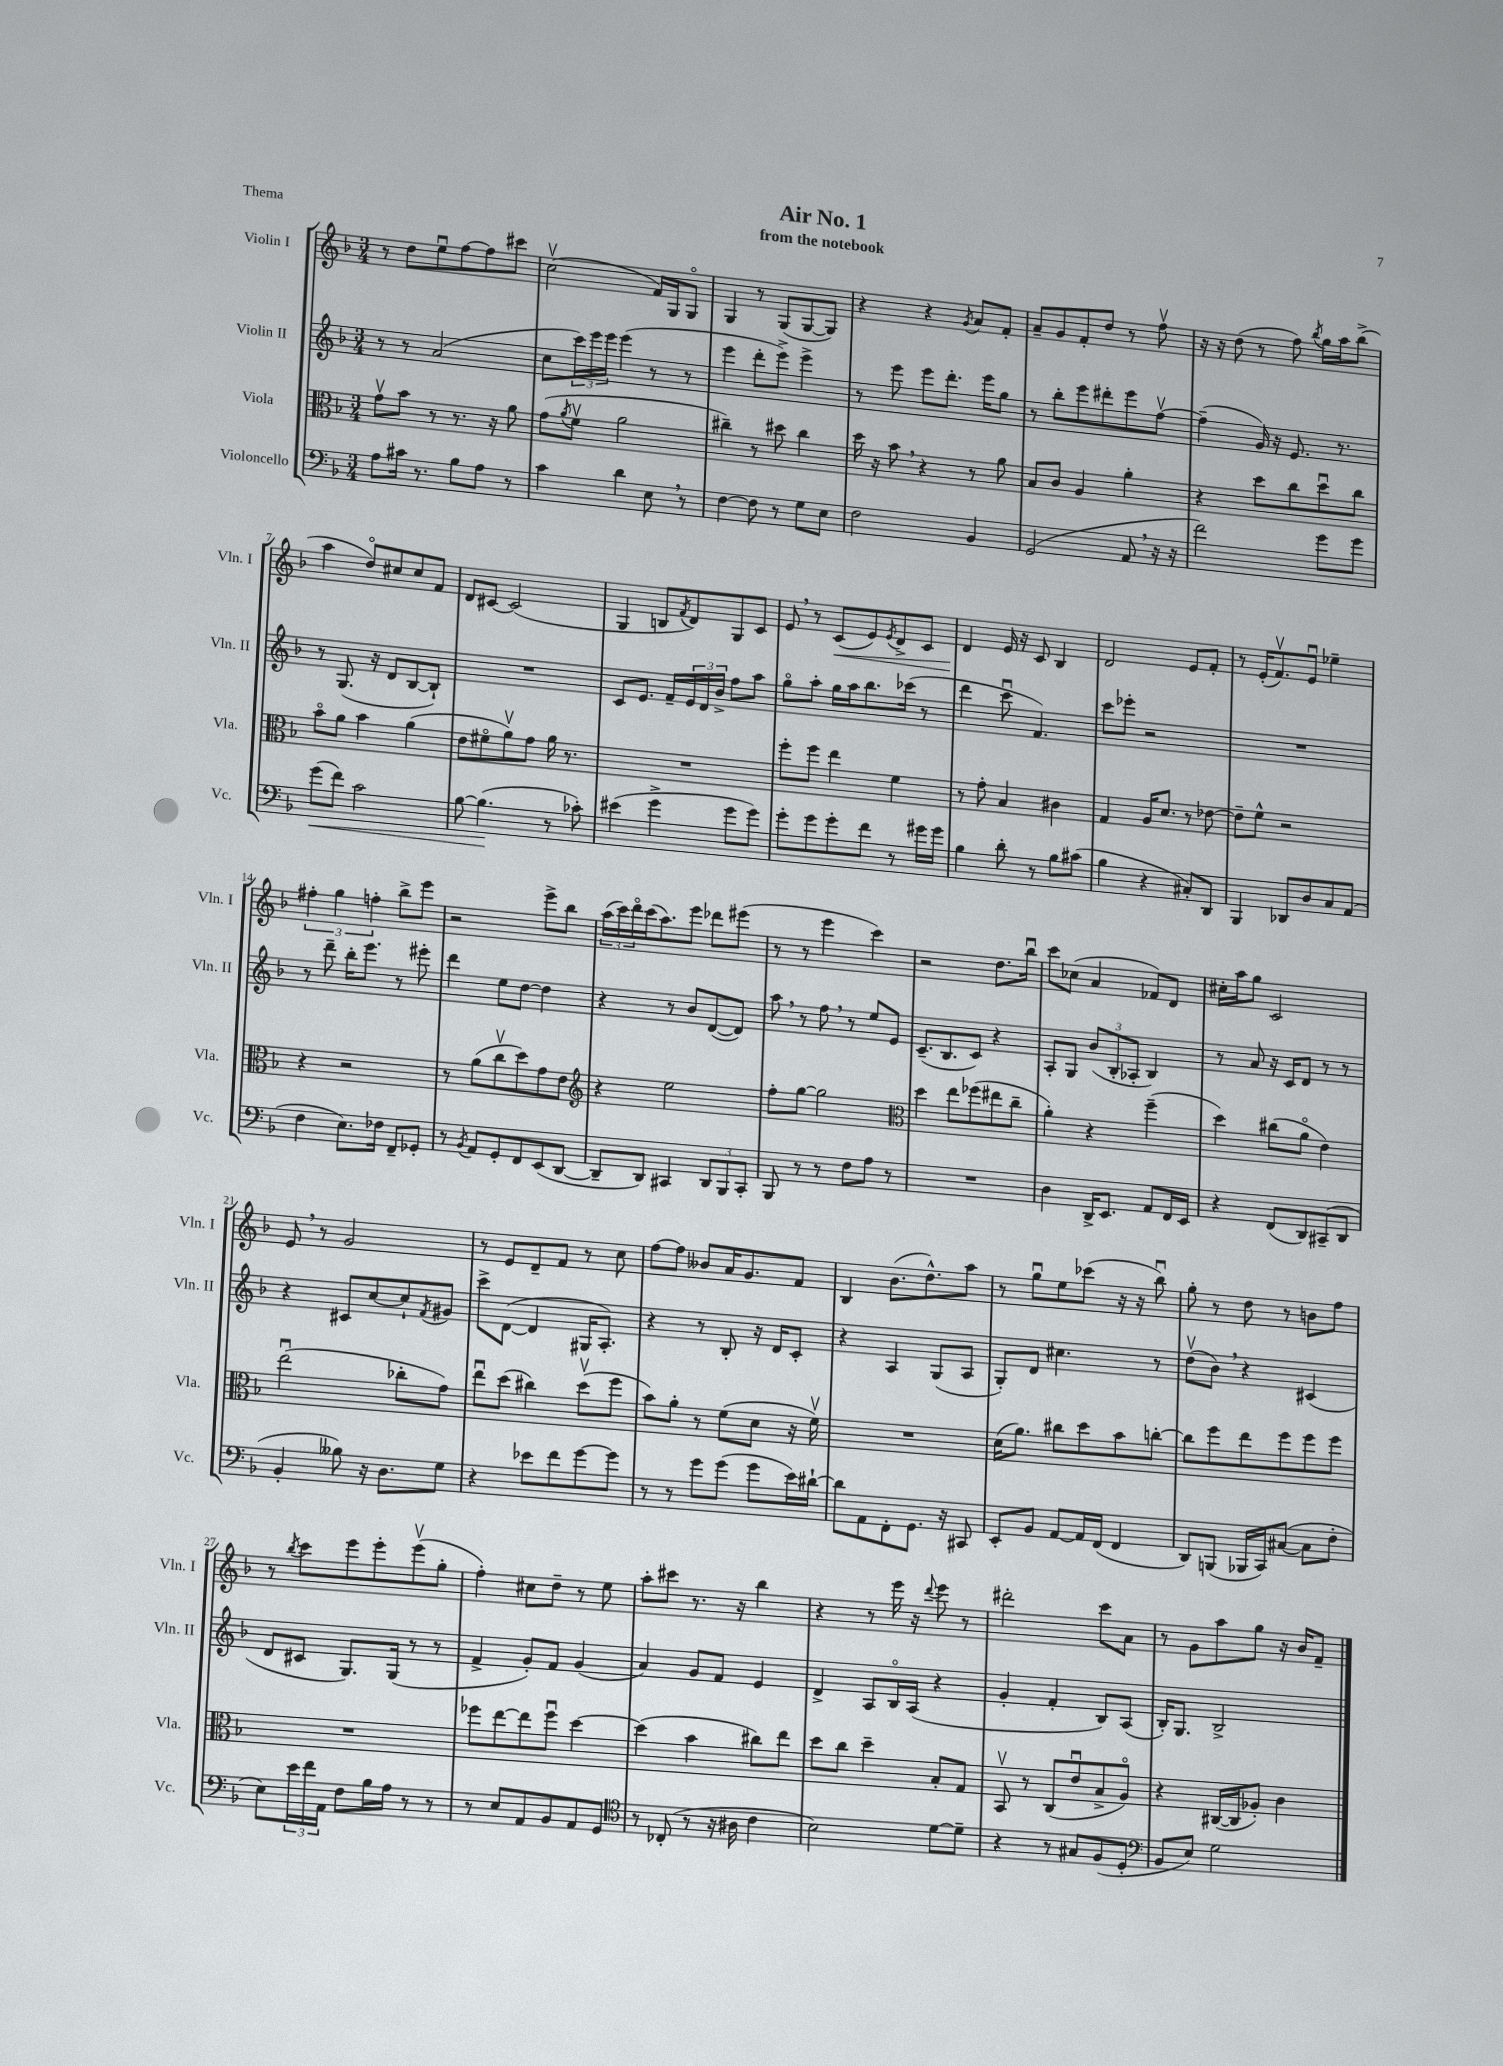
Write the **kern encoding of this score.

**kern	**kern	**kern	**kern
*staff4	*staff3	*staff2	*staff1
*clefF4	*clefC3	*clefG2	*clefG2
*k[b-]	*k[b-]	*k[b-]	*k[b-]
*M3/4	*M3/4	*M3/4	*M3/4
8A\L	8gv\L	8r	8r
16c#\Jk	8b-\J	8r	8dd\L
8.r	.	.	.
.	8r	(2a/	8eeu\
8B-\L	8.r	.	[8ff\
8A\J	.	.	8ff\]
.	16r	.	.
8r	8a\	.	8ccc#\J
=	=	=	=
4c\	(8g\L	8cc\L	(2ccv\
.	8qa/	.	.
.	8fv\J	24ccc\L)	.
.	.	24eee\	.
.	.	24eee\JJ	.
4d\	2a\	(4eee\	.
8E\	.	8r	16f/LL)
.	.	.	16G/J
8r	.	8r	8Go/J
=	=	=	=
[4F\	4cc#~\)	4eee\	4G/
8F\]	8r	8ddd'\L	8r
8r	8dd#\	8eee^\J)	(8G/L
8G\L	4cc#\	4eee^\	[8G/
8E\J	.	.	8G/]J)
=	=	=	=
2F\	16dd\	8r	4r
.	16r	.	.
.	8b-\	8eee\	.
.	4r	8eee\L	4r
.	.	8.ddd'\J	.
.	.	.	8qg/
4BB-/	8r	.	8a/L
.	.	16eee\LK	.
.	8a\	8gg\J	8f'/J
=	=	=	=
(2GG/	8B-/L	8r	8a~/L
.	8c/J	8bb-'\L	8g/
.	4A/	8eee\	8f'/
.	.	8ddd#'\	8dd/J
8AA/	4a'\	8eee\	8r
16r	.	[8ffv\J	8ffv\
16r	.	.	.
=	=	=	=
2f\)	4r	(4ff~\]	16r
.	.	.	16r
.	.	.	(8dd\
.	8dd\L	16g/)	8r
.	.	16r	.
.	8cc\	8.e/	8ff\)
.	.	.	8qbb-/
8g\L	8ddu\	.	16gg\LL
.	.	8.r	16aa\J
8g\J	8cc\J	.	(8bb-^\J
=	=	=	=
(8g\L	8b-o\L	8r	4aa\
8f\J)	8a\J	(8.G/	.
2c\	4b-\	.	8ddo/L)
.	.	16r	.
.	.	8d/L	8cc#/
.	(4a\	[8B-/	8cc#/
.	.	8B-`/]J)	8f/J
=	=	=	=
[8B-\	8e\L	2.r	8d/L
(4.B-\]	8f#o\	.	[8c#/J
.	8av\)	.	(2c#/]
.	8g\J	.	.
8r	16a\	.	.
.	8.r	.	.
8c-'\)	.	.	.
=	=	=	=
(4e#\	2.r	8c/L	4G/
.	.	8.e/J	.
4g^\	.	.	8B/L
.	.	16f~/LL	.
.	.	.	8qf/
.	.	24e/	8d/)
.	.	24d/	.
.	.	24b-^/JJ	.
8g\L	.	8ff\L	8G/
8g\J)	.	8aa\J	8c/J
=	=	=	=
8g'\L	8ff'\L	8ggo\L	8e/
8g\	8ff\J	8aa'\J	8r
8g'\	4ee\	16gg\LL	(8c/L
.	.	16aa\J	.
8f\J	.	8.bb-\	8e/)
.	.	.	8qe/
8r	4f\	.	8d^/
.	.	(16ccc-\Jk	.
16g#\LL	.	8r	8c/J
16g#\JJ	.	.	.
=	=	=	=
4B-\	8r	4ddd\	4d/
.	8g'\	.	.
8d'\	4B-/	8cccu\	16e/
.	.	.	16r
8r	.	4.f/)	8c/
8B-\L	4c#\	.	4B-/
(8c#\J	.	.	.
=	=	=	=
4B-\	4G/	8ccc\L	2d/
.	.	8eee-'\J	.
4r	16A/LK	2r	.
.	8.d/J	.	.
8C#'/L)	8r	.	8e/L
8DD/J	[8e-\	.	8f'/J
=	=	=	=
4BBB-/	8e-~\]L	2.r	8r
.	8f^^\J	.	(16e'/LK
.	.	.	8.fv/)
8DD-/L	2r	.	.
8D/	.	.	8eu/J
8C/	.	.	4ee-~\
(8AA/J	.	.	.
=	=	=	=
4F\	4r	8r	6ff#'\
.	.	8ddd~\	.
.	.	.	6gg\
8.E\L)	2r	16bb-'\LK	.
.	.	8.eee\J	.
.	.	.	6ff'\
16F-\Jk	.	.	.
8FF~/L	.	8r	8bb-^\L
8GG-'/J	.	8eee#'\	8eee\J
=	=	=	=
8r	8r	4ddd\	2r
8qBB-/	.	.	.
8AA/L	(8a\L	.	.
8GG'/	8ccv\	8ee\L	.
8FF/	8dd\)	[8dd\J	.
(8EE/	8g\	4dd\]	8eee^\L
[8DD/J	8e\J	.	8bb-\J
=	=	=	=
*	*clefG2	*	*
8DD~/]L	4r	4r	(24aa\LL
.	.	.	24ccc\)
.	.	.	24dddo\
8DD/J)	.	.	(16ccc\J
.	.	.	8.aa\)
4CC#/	2ee\	8r	.
.	.	8b-/L	8eee\J
12DD/L	.	([8d/	8ddd-\L
12BBB-/	.	.	.
.	.	8d/]J)	(8eee#\J
12CC#'/J	.	.	.
=	=	=	=
8BBB-/	8ff'\L	8aa\	8r
8r	[8gg\J	8r	8r
8r	2gg\]	8ff\	4eee\
8F\L	.	8r	.
8A\J	.	8ee/L	4ccc\)
8r	.	8e/J	.
=	=	=	=
*	*clefC3	*	*
2.r	4dd\	(8.c~/L	2r
.	.	8.B-/	.
.	8ee\L	.	.
.	(8ff-\	8c/J)	.
.	8ee#\	4r	8.dd\L
.	8cc~\J	.	.
.	.	.	16bb-u\Jk
=	=	=	=
4D\	4a'\)	8A'/L	8ccc\L
.	.	8G/J	(8cc-\J
16DD^/LK	4r	(12b-/L	4a/
8.EE/J	.	.	.
.	.	12B-'/	.
.	.	12A-'/J	.
8AA/L	(4ff~\	4B-/)	8f-/L)
16FF/L	.	.	8d/J
16EE/JJ	.	.	.
=	=	=	=
4r	4dd\)	8r	16cc#'\LL
.	.	.	16aa\J
.	.	8a/	8gg\J
(8FF/L	(8cc#\L	16r	2c/
.	.	16c/LK	.
8DD/)	8ao\J	8d/J	.
(8CC#~/	4e\)	8r	.
8DD/J	.	8r	.
=	=	=	=
4BB-'/	(2eeu\	4r	8e/
.	.	.	8r
8B--\)	.	8c#/L	2g/
16r	.	[8cc/	.
8.D\L	.	.	.
.	8cc-'\L	8cc`/]	.
.	.	8qf/	.
8G\J	8g\J)	8g#/J	.
=	=	=	=
4r	8eeu\L	8ccc^\L	8r
.	(8dd\J	([8d\J	8e/L
8e-\L	4cc#\)	4d/]	8d~/
8f\	.	.	8f/J
[8g\	(8ddv\L	16G#/LK	8r
.	.	8.A'/J)	.
8g\]J	8ff\J	.	8cc\
=	=	=	=
8r	8b-\L)	4r	[8ff\L
8r	8a'\J	.	8ff\]J
8g\L	8r	8r	8b--/L
(8g\J	(8f\L	8B-'/	16a/K
.	.	.	8.g/
8g\L	8d\J	16r	.
.	.	16d/LK	.
16e\L)	16r	8c'/J	8f/J
[16d#`\JJ	16fv\)	.	.
=	=	=	=
8d#\]L	2.r	4r	4B-/
8AA\	.	.	.
8FF'\	.	4A/	(8.b-\L
8.GG\J	.	.	.
.	.	.	8.dd^^\)
.	.	(8G/L	.
16r	.	.	.
8CC#/	.	8A/J	8aa\J
=	=	=	=
8EE'/L	(16d\LK	8G'/L)	8r
.	8.a\J)	.	.
8BB-/J	.	8d/J	8ggu\L
[8AA/L	8cc#\L	4.cc#\	8ee\
16AA/]L	8dd\	.	(8ccc-\J
(16FF/JJ	.	.	.
4FF/	8b-\	.	16r
.	.	.	16r
.	[8cc'\J	8r	8bb-u\)
=	=	=	=
8DD/L)	8cc\]L	(8ddv\L	8gg'\
(8BBB/J	8ff\	8b-\J)	8r
16BBB-/LL	8ee\	4r	8dd\
16CC/J)	.	.	.
([8C#/J	8ff\	.	8r
8C#\]L	8ff\	(4c#/	8b\L
8F'\J	8ff\J	.	8ff\J
=	=	=	=
8E\L)	2.r	8d/L	8r
.	.	.	8qbb-/
24e\L	.	8c#/J	8ccc\L
24f\	.	.	.
24AA\JJ	.	.	.
8F\L	.	8.G/L)	8eee\
16B-\L	.	.	8eee'\
16A\JJ	.	(16G/Jk	.
8r	.	8r	(8eeev\
8r	.	8r	8gg'\J
=	=	=	=
8r	8ff-\L	4f^/	4ff'\)
8E/L	[8ee\	.	.
8AA/	8ee\]	8g'/L)	8cc#\L
8BB-/	8ff-u\J	8f/J	8dd~\J
8AA/	[4dd\	(4g/	8r
8GG/J	.	.	8ee\
=	=	=	=
*clefC4	*	*	*
8r	(4dd\]	4a/)	8aa'\L
(8C-'/	.	.	8ccc#\J
8r	4b-\	8g/L	8.r
16r	.	8f/J	.
16A#\	.	.	16r
4c\	8cc#\L)	4e/	4bb-\
.	8ee\J	.	.
=	=	=	=
2B-\)	8dd\L	4d^/	4r
.	8cc\J	.	.
.	4dd~\	8A/L	8r
.	.	16B-o/L	16eee\
.	.	(16A/JJ	16r
.	.	.	8qqddd/
[8d\L	8B-'/L	4r	8eee\
8d~\]J	8G/J	.	8r
=	=	=	=
4r	8BB-v/	4g'/	2ddd#'\
.	8r	.	.
8r	(8C/L	4f'/	.
8G#/L	8eu/	.	.
(8F/	8B-^/	8B-/L)	8ccc\L
8D'/J	8Ao/J)	(8A/J	8a\J
=	=	=	=
*clefF4	*	*	*
8BB-/L	4r	16B-'/LK)	8r
.	.	8.G/J	.
8E/J)	.	.	8g\L
2G\	([16C#/LL	2B-^/	8aa\
.	16C#/]J	.	.
.	8A-'/J)	.	8gg\J
.	4c\	.	16r
.	.	.	16b-/LK
.	.	.	8f~/J
==	==	==	==
*-	*-	*-	*-
